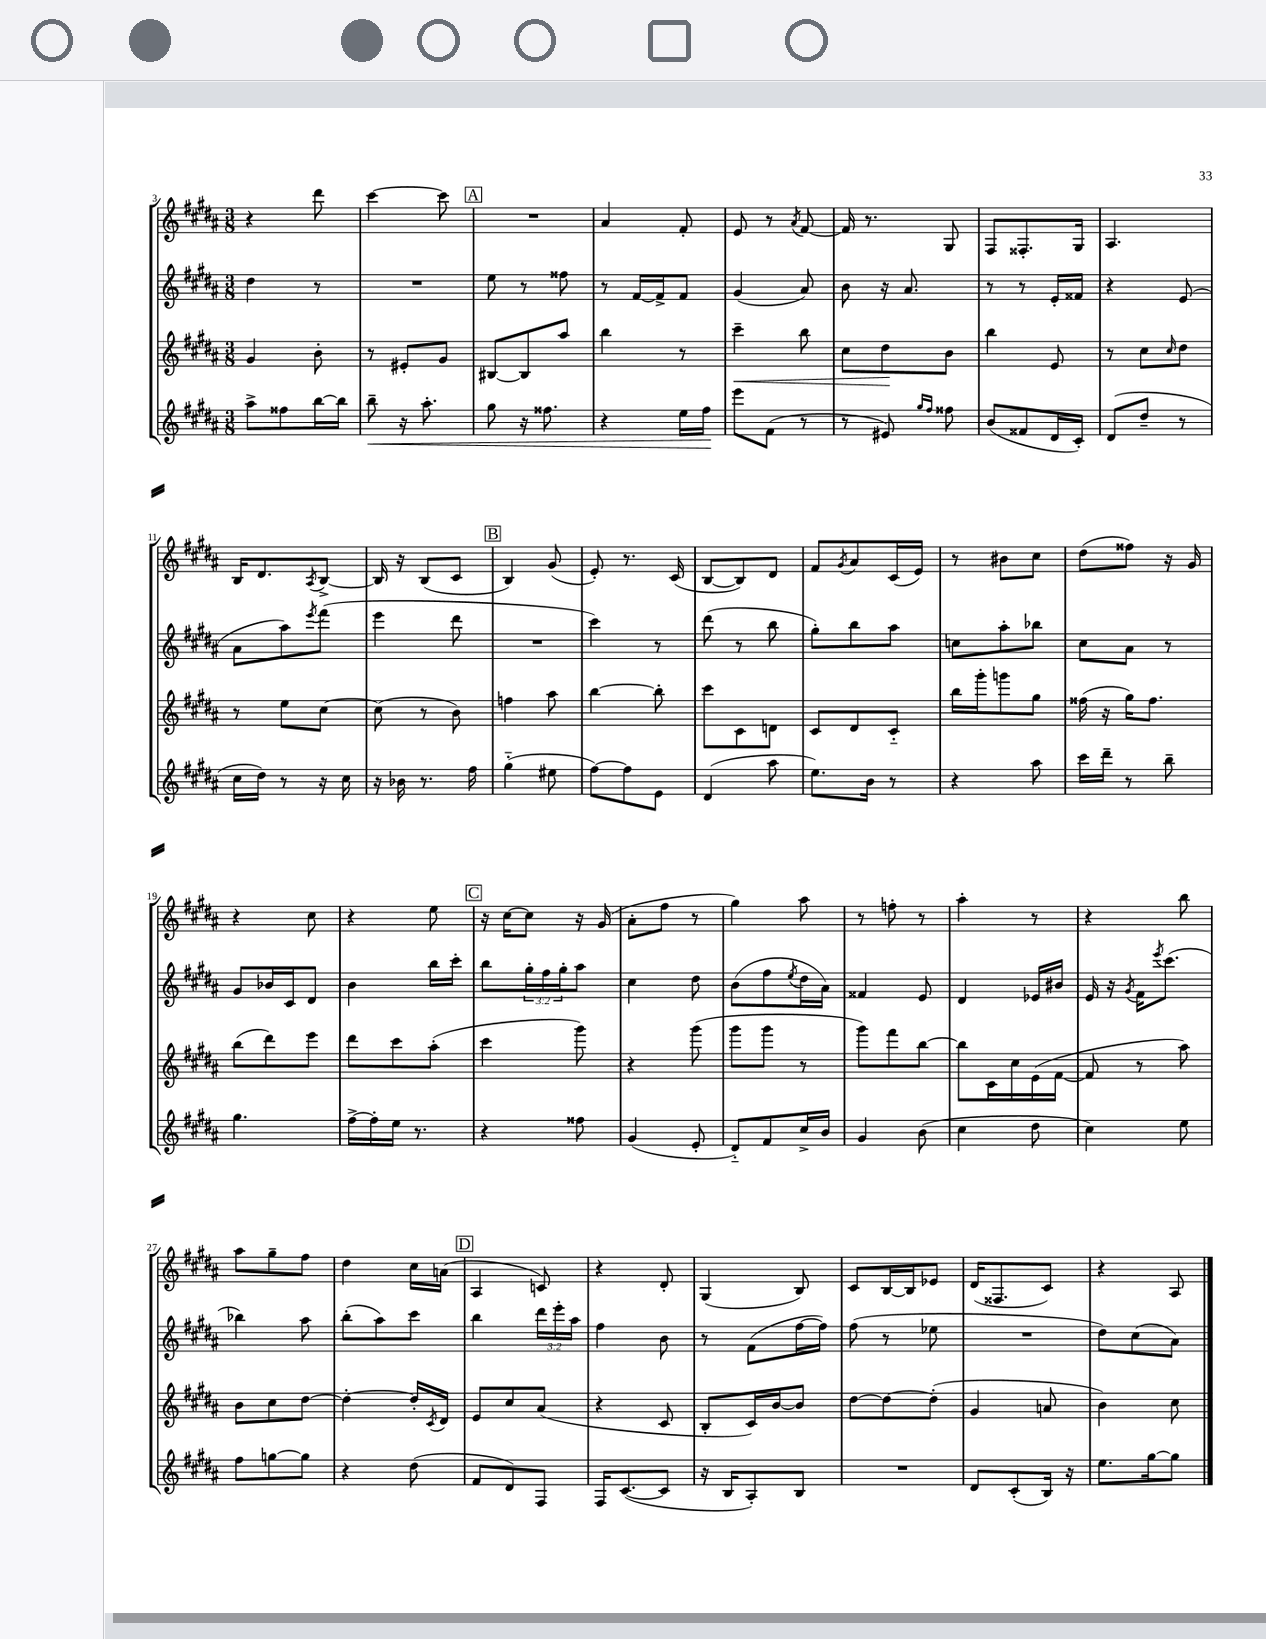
<<
\new StaffGroup <<
\new Staff = "s0" {
    \clef treble \key b \major \numericTimeSignature \time 3/8
    r4 dis'''8 |
    cis'''4~ cis'''8 |
    \mark \markup { \box "A" } R4. |
    ais'4 fis'8-. |
    e'8 r8 \acciaccatura { ais'8 } fis'8~ |
    fis'16 r8. gis8 |
    fis8 fisis8.-. gis16 |
    ais4. |
    b16 dis'8. \acciaccatura { ais8 } b8~-> |
    b16 r16 b8( cis'8 |
    \mark \markup { \box "B" } b4) gis'8( |
    e'8-.) r8. cis'16( |
    b8~ b8) dis'8 |
    fis'8 \acciaccatura { gis'8 } ais'8 cis'16( e'16) |
    r8 bis'8 cis''8 |
    dis''8( fisis''8) r16 gis'16 |
    r4 cis''8 |
    r4 e''8 |
    \mark \markup { \box "C" } r16 cis''16~ cis''8 r16 gis'16( |
    ais'8-. fis''8 r8 |
    gis''4) ais''8 |
    r8 f''8-. r8 |
    ais''4-. r8 |
    r4 b''8 |
    ais''8 gis''8-- fis''8 |
    dis''4 cis''16 a'16( |
    \mark \markup { \box "D" } ais4 c'8) |
    r4 dis'8-. |
    gis4( b8) |
    cis'8 b16~ b16 ees'8 |
    dis'16( fisis8. cis'8) |
    r4 ais8 \bar "|." |
}
\new Staff = "s1" {
    \clef treble \key b \major \numericTimeSignature \time 3/8 \override Staff.TupletNumber.text = #tuplet-number::calc-fraction-text
    dis''4 r8 |
    R4. |
    \mark \markup { \box "A" } e''8 r8 fisis''8 |
    r8 fis'16~ fis'16-> fis'8 |
    gis'4( ais'8) |
    b'8 r16 ais'8. |
    r8 r8 e'16-. fisis'16 |
    r4 e'8( |
    ais'8 ais''8) \acciaccatura { e'''8 } fis'''8( |
    e'''4 dis'''8 |
    \mark \markup { \box "B" } R4. |
    cis'''4) r8 |
    dis'''8( r8 b''8 |
    gis''8-.) b''8 ais''8 |
    c''8 ais''8-. bes''8 |
    cis''8 ais'8 r8 |
    gis'8 bes'16 cis'16 dis'8 |
    b'4 b''16 cis'''16-. |
    \mark \markup { \box "C" } b''8 \tuplet 3/2 { gis''16-. fis''16 gis''16-. } ais''8 |
    cis''4 dis''8 |
    b'8( fis''8 \acciaccatura { e''8 } dis''16 ais'16) |
    fisis'4 e'8 |
    dis'4 ees'16 bis'16 |
    e'16 r16 \acciaccatura { gis'8 } fis'16 \acciaccatura { e'''8 } cis'''8.( |
    bes''4) ais''8 |
    b''8-.( ais''8) cis'''8 |
    \mark \markup { \box "D" } b''4 \tuplet 3/2 { dis'''16 e'''16-. ais''16 } |
    fis''4 b'8 |
    r8 fis'8( fis''16~ fis''16) |
    fis''8( r8 ees''8 |
    R4. |
    dis''8) cis''8( ais'8) \bar "|." |
}
\new Staff = "s2" {
    \clef treble \key b \major \numericTimeSignature \time 3/8
    gis'4 b'8-. |
    r8 eis'8-. gis'8 |
    \mark \markup { \box "A" } bis8~ bis8 ais''8 |
    b''4 r8 |
    cis'''4--\< b''8 |
    cis''8 dis''8\! b'8 |
    b''4 e'8 |
    r8 cis''8 \grace { cis''16 } dis''8 |
    r8 e''8 cis''8~ |
    cis''8( r8 b'8) |
    \mark \markup { \box "B" } f''4 ais''8 |
    b''4~ b''8-. |
    cis'''8 cis'8 d'8 |
    cis'8 dis'8 cis'8-_ |
    b''16 gis'''16-. g'''8 gis''8 |
    fisis''16( r16 gis''16) fisis''8. |
    b''8( dis'''8) e'''8 |
    dis'''8 cis'''8 ais''8-.( |
    \mark \markup { \box "C" } cis'''4 gis'''8) |
    r4 gis'''8( |
    gis'''8 gis'''8 r8 |
    gis'''8) fis'''8 b''8~ |
    b''8 cis'16 cis''16 e'16( fis'16~ |
    fis'8 r8 ais''8) |
    b'8 cis''8 dis''8~ |
    dis''4~-. dis''16-. \acciaccatura { cis'8 } dis'16 |
    \mark \markup { \box "D" } e'8 cis''8 ais'8( |
    r4 cis'8 |
    b8-. cis'16) b'16~ b'8 |
    dis''8~ dis''8~ dis''8-.( |
    gis'4 a'8 |
    b'4) cis''8 \bar "|." |
}
\new Staff = "s3" {
    \clef treble \key b \major \numericTimeSignature \time 3/8
    ais''8-> fisis''8 b''16~ b''16 |
    b''8--\< r16 ais''8.-. |
    \mark \markup { \box "A" } gis''8 r16 fisis''8. |
    r4 e''16 fis''16\! |
    e'''8 fis'8( r8 |
    r8 eis'8) \grace { gis''16 fis''16 } fisis''8 |
    b'8( fisis'8 dis'16 cis'16-.) |
    dis'8( dis''8-- r8 |
    cis''16 dis''16) r8 r16 cis''16 |
    r16 bes'16 r8. fis''16 |
    \mark \markup { \box "B" } gis''4-_( eis''8 |
    fis''8~) fis''8 e'8 |
    dis'4( ais''8 |
    e''8.) b'16 r8 |
    r4 ais''8 |
    cis'''16 dis'''16-- r8 b''8-- |
    gis''4. |
    fis''16~-> fis''16-. e''16 r8. |
    \mark \markup { \box "C" } r4 fisis''8 |
    gis'4( e'8-. |
    dis'8-_) fis'8 cis''16-> b'16 |
    gis'4 b'8( |
    cis''4 dis''8 |
    cis''4) e''8 |
    fis''8 g''8~ g''8 |
    r4 dis''8( |
    \mark \markup { \box "D" } fis'8 dis'8) fis8 |
    fis16 cis'8.~( cis'8 |
    r16 b16 ais8-.) b8 |
    R4. |
    dis'8 cis'8-.( b16) r16 |
    e''8. gis''16~ gis''8 \bar "|." |
}
>>
>>
\layout { \context { \Score currentBarNumber = #3 } }
